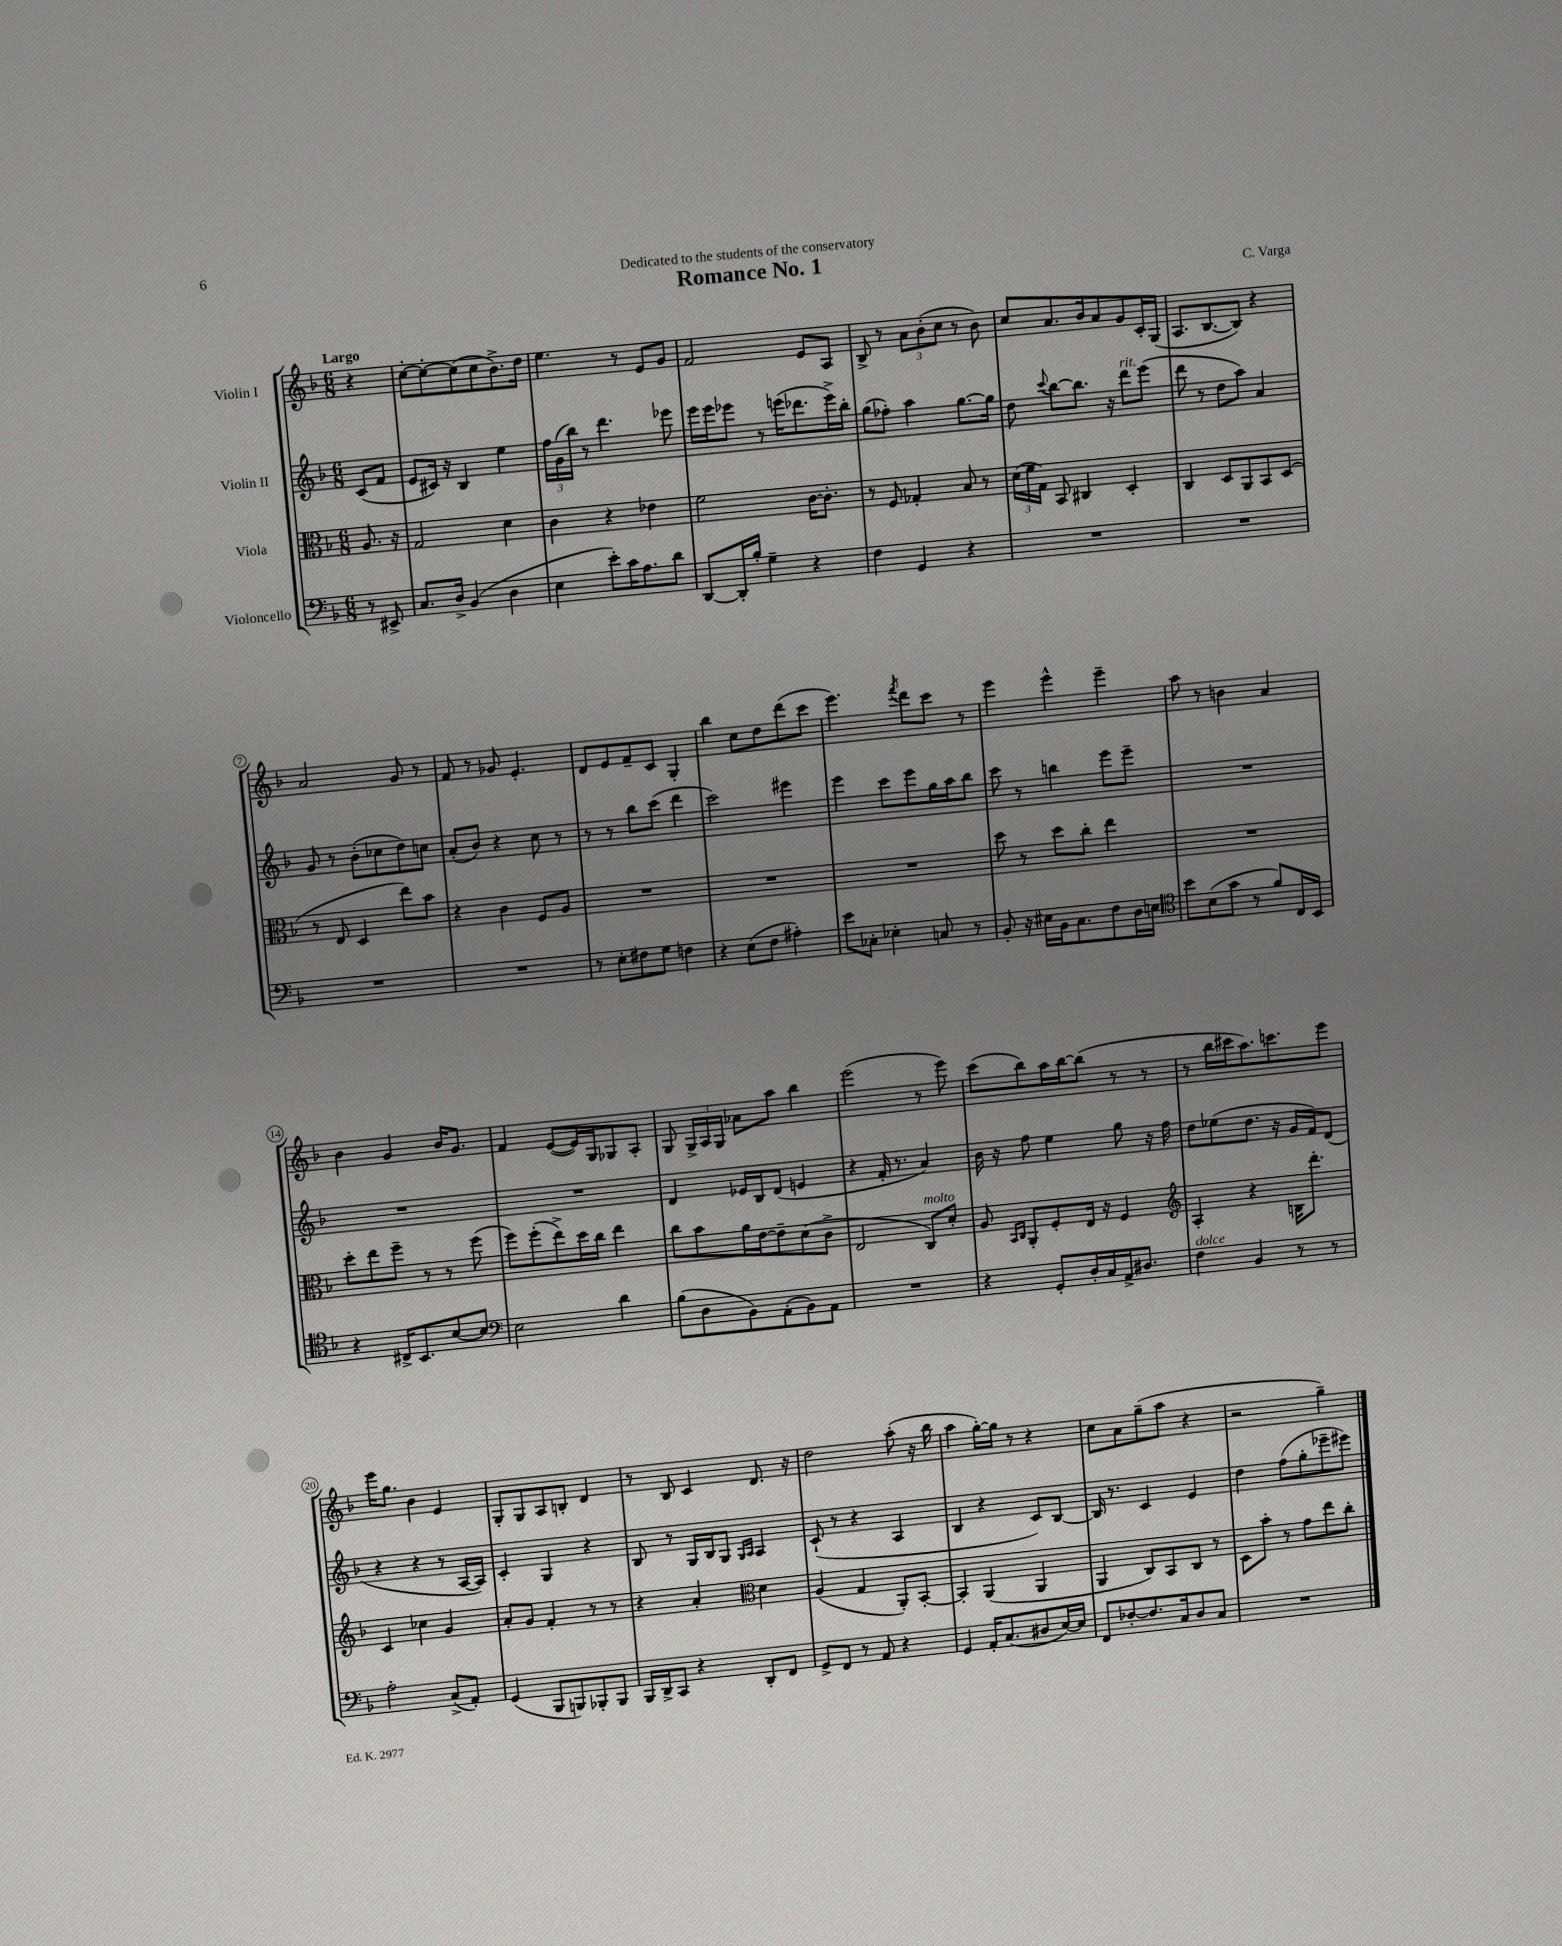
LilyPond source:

\header { title = "Romance No. 1" composer = "C. Varga" dedication = "Dedicated to the students of the conservatory" }
<<
\new StaffGroup <<
\new Staff = "s0" \with { instrumentName = "Violin I" } {
    \clef treble \key f \major \numericTimeSignature \time 6/8 \partial 4 \tempo "Largo"
    \autoBeamOff r4 |
    c''8[~-. c''8~-. c''8( c''8 bes'8.->) d''16] |
    e''4. r8 e'8[ g'8] |
    f'2 e'8[ a8] |
    bes8-> r8 \tuplet 3/2 { a'8[ bes'8-.( c''8] } r8 bes'8) |
    c''8[ a'8. bes'16 a'8 g'8 c'16-. g16]( |
    a8.[ bes8.~ bes8]) r4 |
    a'2 g'8 r8 |
    f'8 r8 ges'8 e'4.-. |
    d'8[ e'8 f'8-- c'8] g4-. |
    bes''4 c''8[ d''8 d'''8( c'''8] |
    e'''4.) \acciaccatura { f'''8 } d'''8[ c'''8] r8 |
    e'''4 e'''4-^ e'''4-- |
    a''8 r8 b'4 a'4 |
    bes'4 g'4 bes'16[ g'8.] |
    f'4 e'8[~( e'16) g16 ges8 a8]-. |
    g8 \tuplet 3/2 { g16[-> a16 g16] } aes'8[ a''8] bes''4 |
    e'''2( r8 e'''8) |
    c'''8[( bes''8) a''16 bes''16~ bes''8]( r8 r8 |
    r8 bes''16[ cis'''16 a''8.) c'''8. e'''8] |
    e'''16[ g''8.] bes'4 e'4 |
    g8[-. g8 a8 b8]-. d'4 |
    r8 bes8 c'4 d'8. r16 |
    d''2 a''8-.( r16 bes''16 |
    a''4 g''16[~-.) g''16] r8 r4 |
    c''8[ a'8 g''8--( a''8] r4 |
    r2 g''4--) \bar "|." |
}
\new Staff = "s1" \with { instrumentName = "Violin II" } {
    \clef treble \key f \major \numericTimeSignature \time 6/8 \partial 4
    \autoBeamOff c'8[( f'8] |
    e'8[ cis'16]) r16 bes4 e''4 |
    \tuplet 3/2 { f''16[ g'16( bes''16]) } r8 d'''4. ees'''8 |
    e'''16[ e'''16 ees'''8] r8 e'''16[( des'''8. e'''16->) bes''16]-. |
    g''8[( fes''8]-.) a''4 g''8.[~ g''16] |
    d''8 \appoggiatura { c'''8 } bes''8[~ bes''8.] r16 d'''8[^\markup { \italic "rit." } e'''8]( |
    d'''8 r8 d''8[ a''8]) a'4 |
    g'8 r8 bes'8[-.( ces''8 d''8) c''8] |
    a'8[-.( bes'8]) r4 c''8 r8 |
    r8 r8 bes''8[ c'''8]( d'''4 |
    c'''2) eis'''4 |
    e'''4 c'''8[ e'''8 g''16 a''16 bes''8] |
    c'''8 r8 b''4 e'''8[ e'''8]-- |
    R2. |
    R2. |
    R2. |
    d'4 ees'16[ bes16 d'8]( e'4 |
    r4 f'16-. r8. a'4) |
    bes'16 r16 f''8 e''4 g''8 r16 f''16 |
    d''8[ ees''8( d''8.] r16 g'16[ f'16) d'8]( |
    r4 r4 r8 a16[~ a16]) |
    c'4-. g4 r4 |
    bes8 r8 g16[ bes16 g8] \grace { g16[ a16] } a4 |
    c'8-!( r8 r4 a4 |
    bes4 r4 c'8[) bes8]~ |
    bes16 r8. c'4 e'4 |
    d''4 f''8[( g''8-. ees'''8-- eis'''8]) \bar "|." |
}
\new Staff = "s2" \with { instrumentName = "Viola" } {
    \clef alto \key f \major \numericTimeSignature \time 6/8 \partial 4
    \autoBeamOff a8. r16 |
    g2 d'4 |
    c'4 r4 ees'4 |
    f'2 c'16[~ c'8.]-. |
    r8 f8 ges4-. bes8 r8 |
    \tuplet 3/2 { d'16[( f'16 g16]) } bes,8 cis4 d4-. |
    c4 d8[ a,8 bes,8 d8]( |
    r8 e8 d4 e''8[) bes'8] |
    r4 c'4 f8[ a8] |
    R2. |
    R2. |
    R2. |
    d''8 r8 d''8[ c''8]-. e''4 |
    R2. |
    d''8[-. e''8 f''8]-- r8 r8 f''8( |
    f''8[) f''8-.( e''8->) d''16 c''16] e''4 |
    c''8[ bes'8 a'16 e'16~ e'8-- d'8( c'8]-> |
    e2 c8[^\markup { \italic "molto" }) d'8]-. |
    a8 \grace { bes,16[ c16] } a,8[-. f8-. e16] r16 f4 |
    \clef treble a4-. r4 b16[ d'''8.]-. |
    c'4 ces''4 g'4 |
    a'8[-. g'8] f'4-. r8 r8 |
    r4 a'4-. \clef alto d'4 |
    a4( g4 a,8[-.) bes,8]~-. |
    bes,4-. a,4( a,4 |
    a,4 c8[) bes,8 c8] r8 |
    d8[ bes'8]-. r8 g'8[ e''8 c''8]-. \bar "|." |
}
\new Staff = "s3" \with { instrumentName = "Violoncello" } {
    \clef bass \key f \major \numericTimeSignature \time 6/8 \partial 4
    \autoBeamOff r8 eis,8-> |
    c8.[ d16]-> bes,4( d4 |
    e4 e'8[-.) c'16 a8. d'8] |
    d,8[~ d,16-. bes16]-. g4-- r4 |
    f4 g,4 r4 |
    R2. |
    R2. |
    R2. |
    R2. |
    r8 e8[-. fis8 g8] f4 |
    r4 e8[( f8] ais4-.) |
    e'8[ ces8]-. ees4-. c8 r8 |
    bes,8-. r16 eis16[ bes,16 c8. f8 d16 e16] |
    \clef tenor bes'8[ bes8( g'8] r8 f'8[) c16 bes,16] |
    r4 cis16[-> bes,8. bes8~ bes8] |
    \clef bass e2 d'4 |
    bes8[( d8 bes,8) a,8-.( bes,8) a,8] |
    R2. |
    r4 g,8[-. d16-. c16 a,16-> dis8.] |
    f4^\markup { \italic "dolce" } bes,4 r8 r8 |
    a2-. c8[->( a,8]-.) |
    g,4( bes,,8[ b,,8) bes,,8-. bes,,8] |
    bes,,16[ d,16-> c,8] r4 d,8[-. f,8] |
    g,8[-> f,8] r8 a,8 r4 |
    g,4 a,16[-. c8.( dis8 e16~) e16] |
    f,8[ fes8~-. fes8. c16 d8 c8] |
    R2. \bar "|." |
}
>>
>>
\layout { \context { \Score \override BarNumber.stencil = #(make-stencil-circler 0.1 0.3 ly:text-interface::print) } }
